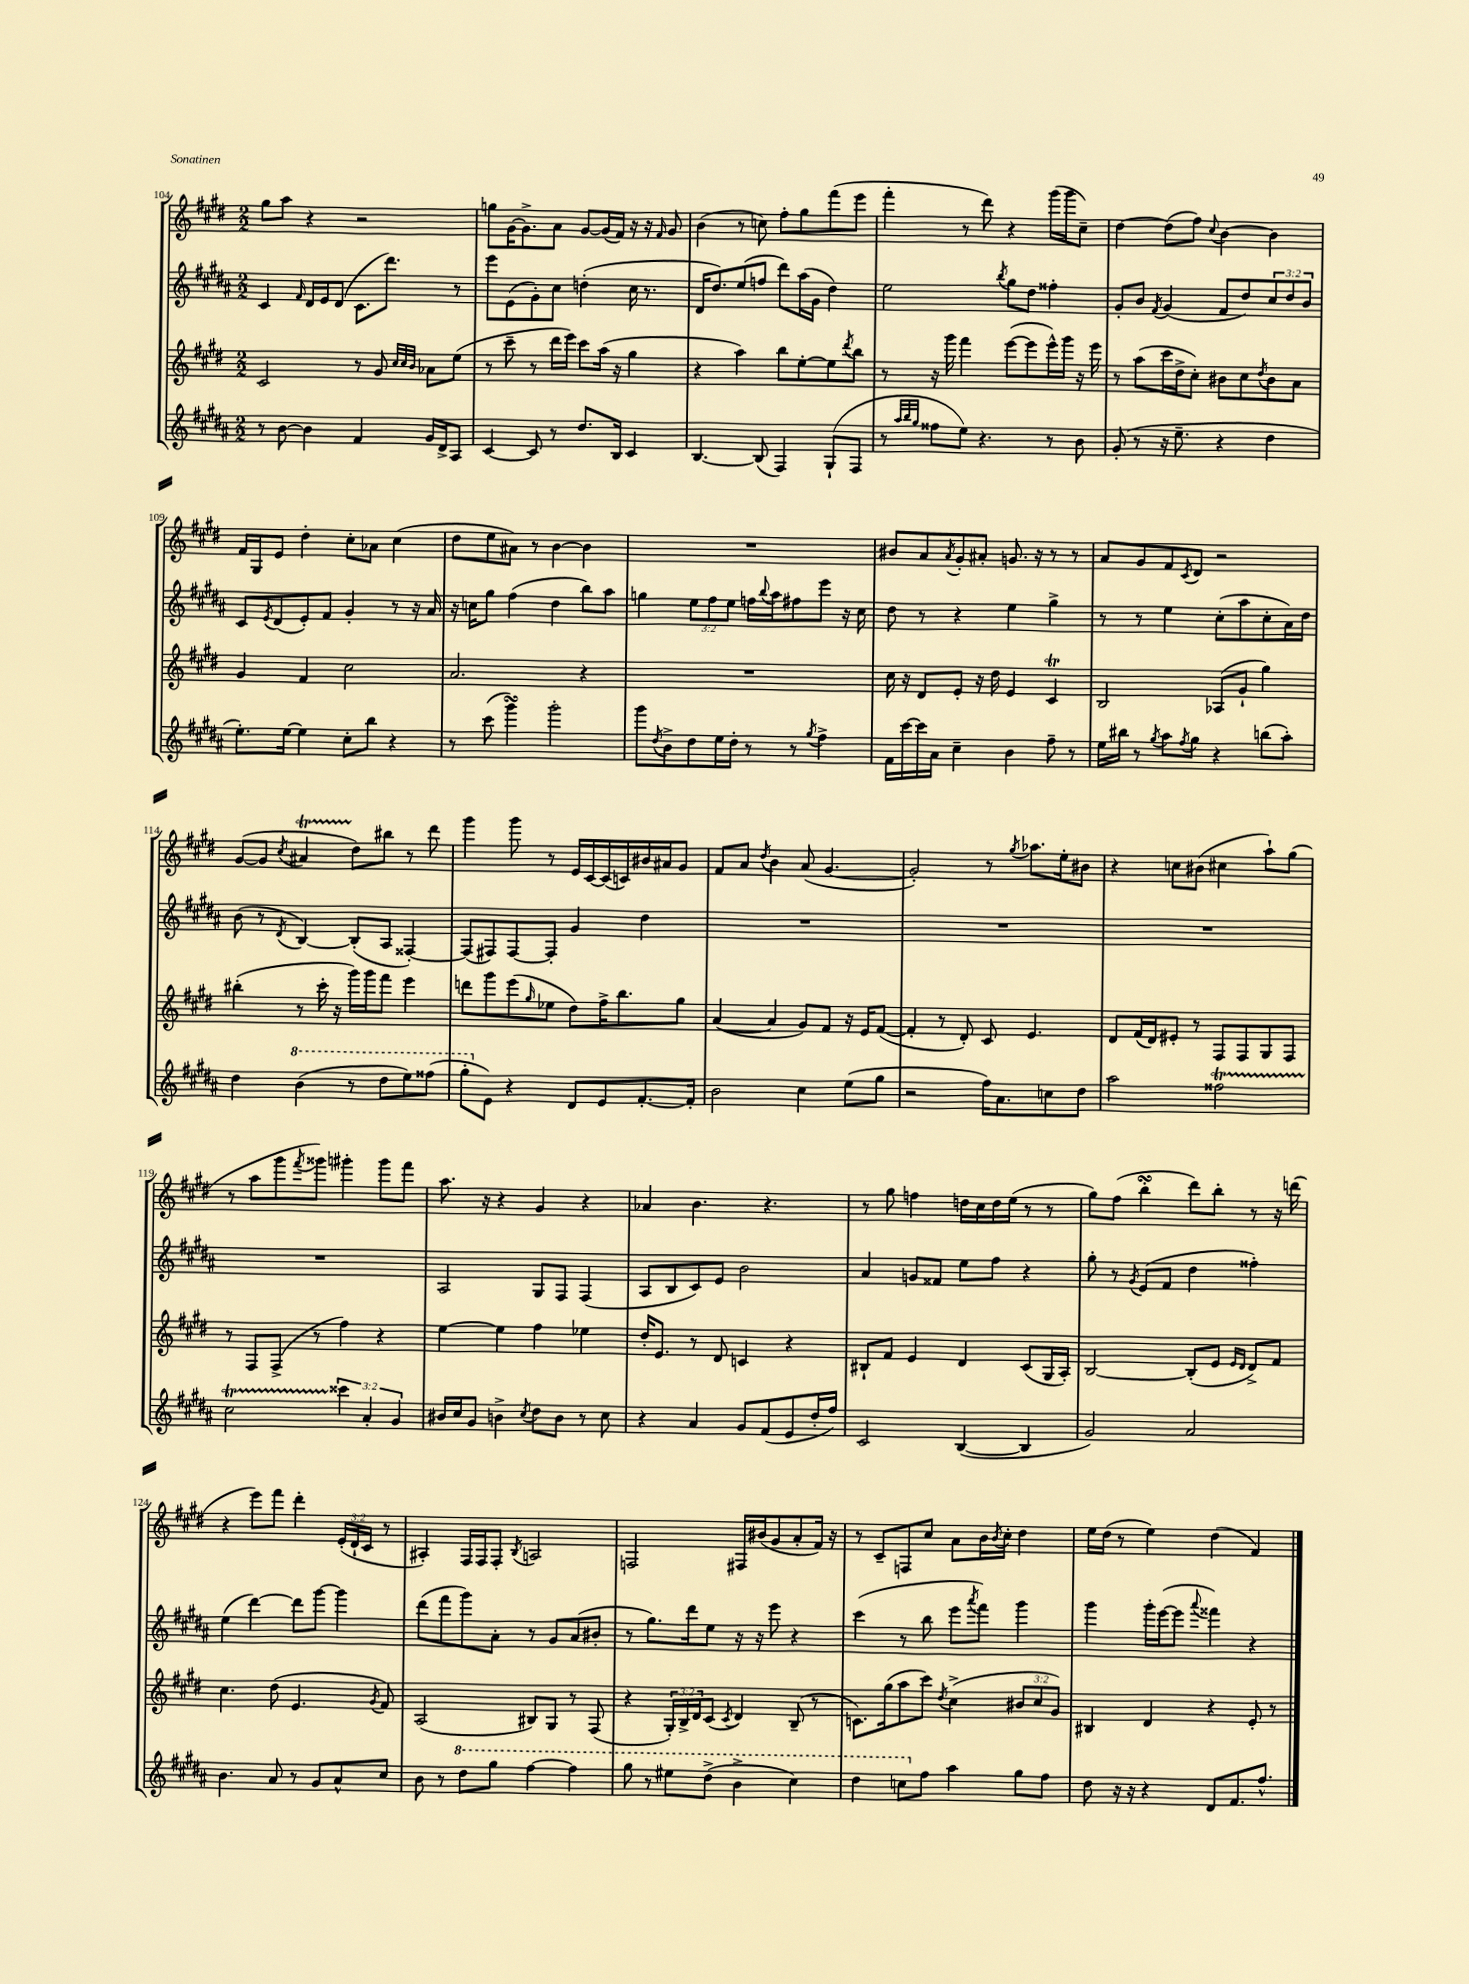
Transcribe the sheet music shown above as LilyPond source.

<<
\new StaffGroup <<
\new Staff = "s0" {
    \clef treble \key e \major \numericTimeSignature \time 2/2 \override Staff.TupletNumber.text = #tuplet-number::calc-fraction-text
    gis''8 a''8 r4 r2 |
    g''8 gis'16~ gis'8.-> a'8 gis'8~ gis'16( fis'16) r16 r16 \grace { fis'16 } gis'8 |
    b'4( r8 c''8) fis''8-. gis''8 fis'''8( e'''8 |
    fis'''4-. r8 dis'''8) r4 gis'''16( gis'''16 cis''8--) |
    dis''4~ dis''8( fis''8) \appoggiatura { cis''8 } b'4~ b'4 |
    fis'16 gis16 e'8 dis''4-. cis''8-. aes'8 cis''4( |
    dis''8 e''8 ais'8) r8 b'4~ b'4 |
    R1 |
    bis'8 a'8 \acciaccatura { a'8 } gis'8-. ais'8-. g'8. r16 r8 r8 |
    a'8 gis'8 fis'8 \acciaccatura { cis'8 } dis'8 r2 |
    gis'8~( gis'8 \acciaccatura { cis''8 } ais'4\startTrillSpan dis''8\stopTrillSpan) bis''8 r8 dis'''8 |
    gis'''4 gis'''8 r8 e'16 cis'16~ cis'16( c'16) bis'16 ais'16 gis'8 |
    fis'8 a'8 \acciaccatura { dis''8 } b'4 a'8( gis'4.~ |
    gis'2-.) r8 \acciaccatura { gis''8 } aes''8. e''16-. bis'8 |
    r4 c''8 bis'8( cis''4 a''8-!) gis''8( |
    r8 a''8 gis'''8 \acciaccatura { fis'''8 } gisis'''8) gis'''4-. gis'''8 fis'''8 |
    a''8. r16 r4 gis'4 r4 |
    aes'4 b'4. r4. |
    r8 gis''8 f''4 d''16 cis''16 d''16 e''16( r8 r8 |
    gis''8) fis''8( b''4-.\turn dis'''8) b''8-. r8 r16 d'''16( |
    r4 e'''8) fis'''8 dis'''4-. \tuplet 3/2 { e'16-.( dis'16-! cis'16 } r8 |
    ais4-.) fis16 fis16 fis8-. \acciaccatura { b8 } a2 |
    f2 fis16 bis'16( gis'8 a'8-. fis'16) r16 |
    r8 cis'8-- f8 cis''8 a'8 b'16 \acciaccatura { b'8 } cis''16-. dis''4 |
    e''16 dis''16( r8 e''4) dis''4( fis'4) \bar "|." |
}
\new Staff = "s1" {
    \clef treble \key b \major \numericTimeSignature \time 2/2 \override Staff.TupletNumber.text = #tuplet-number::calc-fraction-text
    cis'4 \grace { fis'16 } dis'16 e'16 dis'8( cis'8. dis'''8.) r8 |
    e'''8 e'8( gis'8-.) cis''8 d''4-.( cis''16 r8. |
    dis'16 dis''8.) e''8( f''8 dis'''8) ais''16( gis'16 dis''4) |
    e''2 \acciaccatura { b''8 } gis''8 dis''8 fisis''4-. |
    gis'8-. b'8 \acciaccatura { fis'8 } gis'4( fis'8 dis''8) \tuplet 3/2 { cis''8 dis''8 b'8 } |
    cis'8 \acciaccatura { e'8 } dis'8( e'8-.) fis'8 gis'4-. r8 r16 ais'16 |
    r16 c''16 gis''8 fis''4( dis''4 b''8) ais''8 |
    g''4 \tuplet 3/2 { e''8 fis''8 e''8 } f''16 \appoggiatura { b''8 } ais''16 fis''8 e'''8 r16 cis''16 |
    dis''8 r8 r4 e''4 gis''4-> |
    r8 r8 e''4 cis''8-.( ais''8 cis''8-. ais'16) dis''16 |
    b'8( r8 \acciaccatura { dis'8 } b4~) b8-.( ais8 fisis4~-.) |
    fisis8( fis8) fis8~ fis8-. gis'4 dis''4 |
    R1 |
    R1 |
    R1 |
    R1 |
    ais2 gis8 fis8 fis4( |
    ais8 b8 cis'8) e'8 b'2 |
    ais'4 g'8 fisis'8 e''8 fis''8 r4 |
    gis''8-. r8 \acciaccatura { gis'8 } e'8( fis'8 dis''4 fisis''4-.) |
    e''4( dis'''4~) dis'''8 gis'''8~ gis'''4 |
    dis'''8( fis'''8 gis'''8) ais'8-. r8 gis'8 ais'8( bis'8-. |
    r8 gis''8.) dis'''16 e''8 r16 r16 e'''8 r4 |
    cis'''4( r8 b''8 e'''8 \acciaccatura { ais'''8 } fis'''8) gis'''4 |
    gis'''4 gis'''16-. e'''16~( e'''8 \appoggiatura { ais'''8 } fisis'''4) r4 \bar "|." |
}
\new Staff = "s2" {
    \clef treble \key e \major \numericTimeSignature \time 2/2 \override Staff.TupletNumber.text = #tuplet-number::calc-fraction-text
    cis'2 r8 gis'8 \grace { cis''32 cis''32 b'32 } aes'8 e''8( |
    r8 cis'''8-- r8 dis'''16 e'''16) cis'''8 a''16( r16 gis''4 |
    r4 a''4) b''8 e''8~-. e''8 \acciaccatura { dis'''8 } b''8 |
    r8 r16 gis'''16 fis'''4 e'''8~( e'''8 e'''16-^) gis'''16 r16 e'''16 |
    r8 a''8( cis'''16 dis''16-> cis''8-.) bis'8 cis''8 \acciaccatura { dis''8 } bis'8 a'8 |
    gis'4 fis'4 cis''2 |
    a'2. r4 |
    R1 |
    cis''16 r16 dis'8 e'8-. r16 dis''16 e'4 cis'4\trill |
    b2 aes8( gis'8-! gis''4) |
    bis''4-.( r8 cis'''16-. r16 gis'''16) gis'''16 fis'''8 e'''4 |
    d'''8 gis'''8 e'''8( \grace { gis''16 } ees''8 dis''8) fis''16-> b''8. gis''8 |
    a'4~( a'4 gis'8) fis'8 r16 e'16 fis'8~( |
    fis'4-. r8 dis'8-.) cis'8 e'4. |
    dis'8 fis'16( dis'16) eis'8-. r8 fis8 fis8 gis8 fis8 |
    r8 fis8 fis8->( r8 fis''4) r4 |
    e''4~ e''4 fis''4 ees''4 |
    dis''16-. e'8. r8 dis'8 c'4 r4 |
    bis8-! fis'8 e'4 dis'4 cis'8( gis16 a16-.) |
    b2~ b8-.( e'8 \grace { e'16 dis'16 } dis'8->) fis'8 |
    cis''4. dis''8( e'4. \acciaccatura { gis'8 } fis'8) |
    a2( bis8) gis8 r8 fis8( |
    r4 \tuplet 3/2 { gis16-.) b16-> dis'16 } cis'8( \acciaccatura { cis'8 } dis'4) b8--( r8 |
    c'8.) gis''16( a''8 cis'''8) \acciaccatura { dis''8 } cis''4->( \tuplet 3/2 { bis'8 cis''8 gis'8) } |
    bis4 dis'4 r4 e'8-. r8 \bar "|." |
}
\new Staff = "s3" {
    \clef treble \key b \major \numericTimeSignature \time 2/2 \override Staff.TupletNumber.text = #tuplet-number::calc-fraction-text
    r8 b'8~ b'4 fis'4 gis'16 dis'16-> ais8 |
    cis'4~ cis'8 r8 dis''8. b16 cis'4 |
    b4.~ b8( fis4) gis8-!( fis8 |
    r8 \grace { ais''32 b''32 gis''32 } fisis''8 e''8) r4. r8 b'8 |
    gis'8-.( r8 r16 e''8.-- r4 dis''4 |
    e''8.-.) e''16~ e''4 cis''8-. b''8 r4 |
    r8 cis'''8( gis'''4\turn) gis'''2-. |
    gis'''8 \acciaccatura { dis''8 } b'8-> dis''8 e''16 dis''16-. r8 r8 \acciaccatura { gis''8 } fis''4-> |
    fis'16 cis'''16~ cis'''16 ais'16 cis''4-- b'4 fis''8-- r8 |
    e''16 bis''16 r8 \acciaccatura { gis''8 } ais''8 \acciaccatura { fis''8 } gis''8 r4 b''8( ais''8-.) |
    dis''4 \ottava #1 b''4( r8 dis'''8 e'''8) fisis'''8( |
    gis'''8-. \ottava #0 e'8) r4 dis'8 e'8 fis'8.~-. fis'16-. |
    b'2 cis''4 e''8( gis''8 |
    r2 fis''16) ais'8. c''8 dis''8 |
    ais''2 fisis''2\startTrillSpan |
    cis''2 \tuplet 3/2 { cisis'''4\stopTrillSpan ais'4-. gis'4 } |
    bis'16 cis''16 gis'8 b'4-> \acciaccatura { cis''8 } dis''8 b'8 r8 cis''8 |
    r4 ais'4 gis'8 fis'8( e'8 dis''16-. fis''16) |
    cis'2 b4~( b4 |
    gis'2) ais'2 |
    b'4. ais'8 r8 gis'8 ais'8-^ cis''8 |
    b'8 r8 \ottava #1 dis'''8 gis'''8 fis'''4~ fis'''4 |
    gis'''8 r8 eis'''8 dis'''8->( b''4-> cis'''4) |
    dis'''4 c'''8 \ottava #0 fis''8 ais''4 gis''8 fis''8 |
    dis''8 r16 r16 r4 dis'8 fis'8. fis''8.-^ \bar "|." |
}
>>
>>
\layout { \context { \Score currentBarNumber = #104 } }
